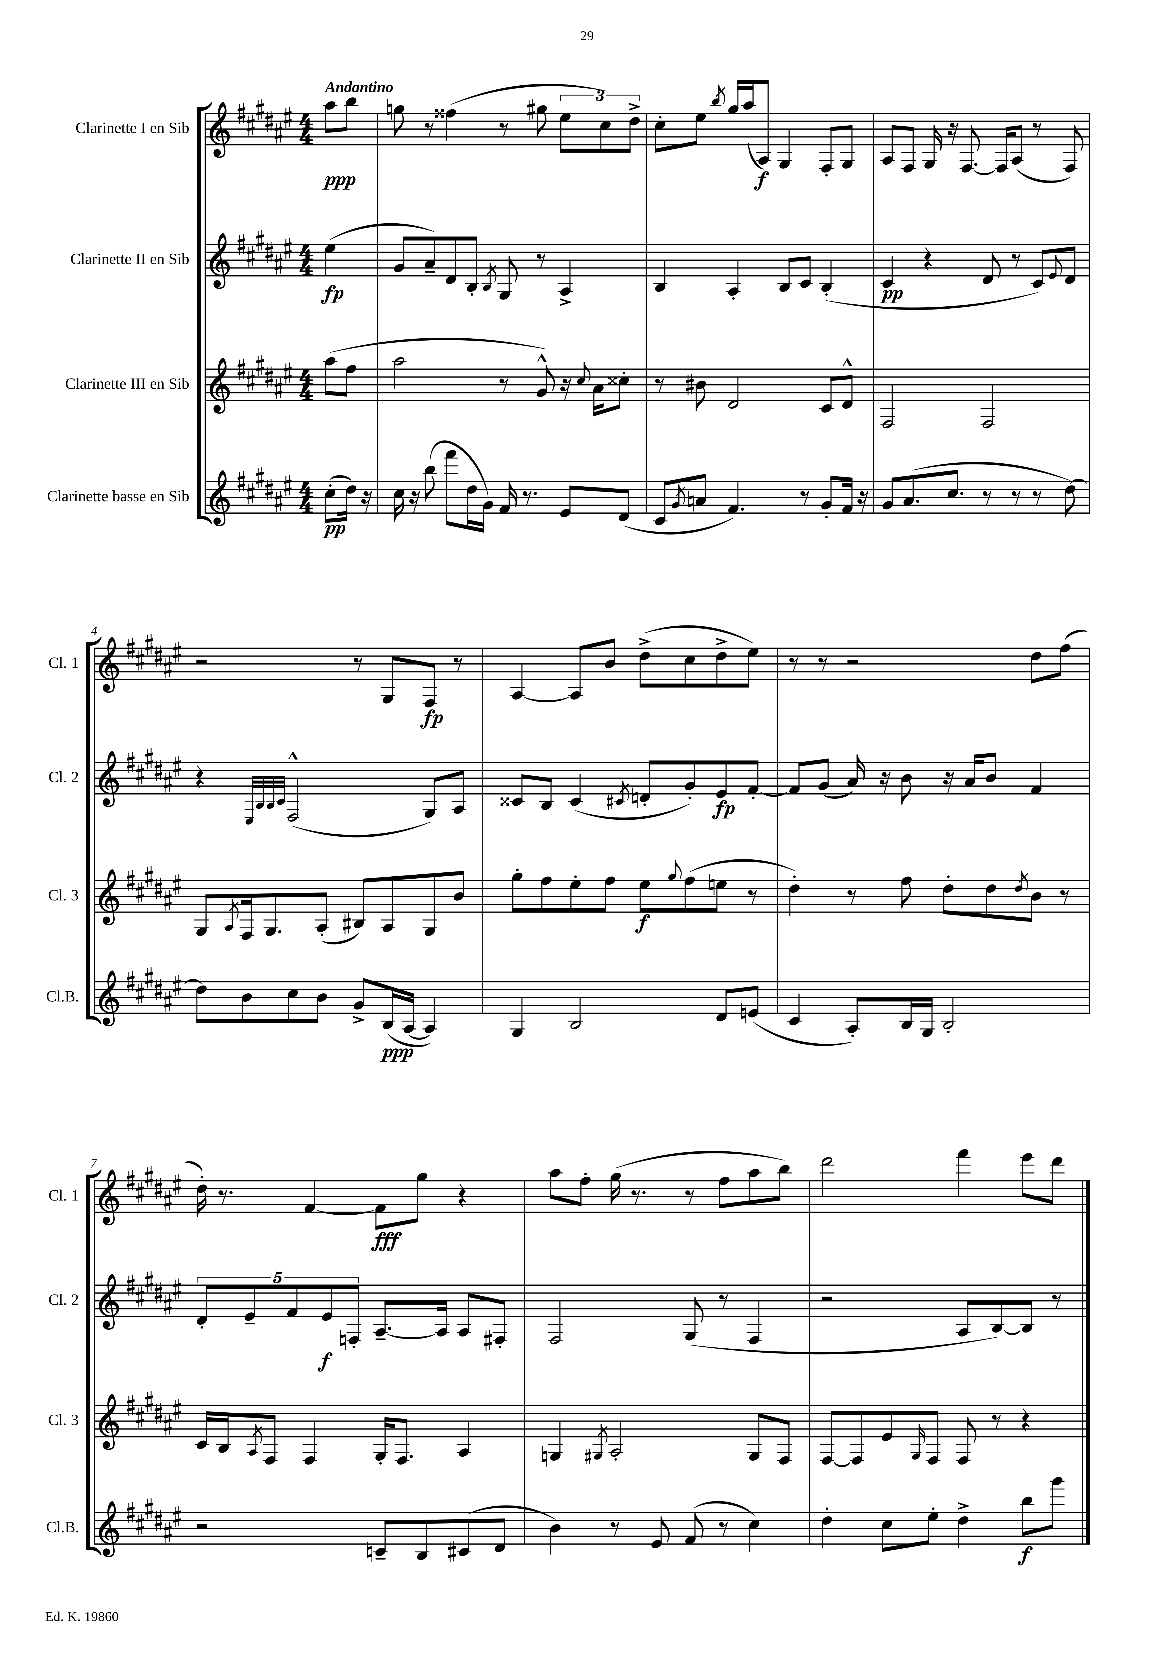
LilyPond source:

<<
\new StaffGroup <<
\new Staff = "s0" \with { instrumentName = "Clarinette I en Sib" shortInstrumentName = "Cl. 1" } {
    \clef treble \key fis \major \numericTimeSignature \time 4/4 \partial 4 \tempo "Andantino"
    ais''8\ppp b''8 |
    g''8 r8 fisis''4( r8 gis''8 \tuplet 3/2 { eis''8 cis''8) dis''8-> } |
    cis''8-. eis''8 \acciaccatura { b''8 } gis''16 ais''16( ais8\f) gis4 fis8-. gis8 |
    ais8 fis8 gis16 r16 fis8.~ fis16 ais8( r8 fis8) |
    r2 r8 gis8 fis8\fp r8 |
    ais4~ ais8 b'8 dis''8->( cis''8 dis''8-> eis''8) |
    r8 r8 r2 dis''8 fis''8( |
    dis''16-.) r8. fis'4~ fis'8\fff gis''8 r4 |
    ais''8 fis''8-. gis''16( r8. r8 fis''8 ais''8 b''8) |
    dis'''2 fis'''4 eis'''8 dis'''8 \bar "|." |
}
\new Staff = "s1" \with { instrumentName = "Clarinette II en Sib" shortInstrumentName = "Cl. 2" } {
    \clef treble \key fis \major \numericTimeSignature \time 4/4 \partial 4
    eis''4\fp( |
    gis'8 ais'8--) dis'8 b8-. \acciaccatura { b8 } gis8 r8 ais4-> |
    b4 ais4-. b8 cis'8 b4-.( |
    cis'4\pp r4 dis'8 r8 cis'8) \appoggiatura { eis'8 } dis'8 |
    r4 \grace { eis32 b32 b32 cis'32 } fis2-^( gis8) ais8 |
    cisis'8 b8 cisis'4( \acciaccatura { cis'8 } d'8-. gis'8-.) eis'8\fp fis'8~-. |
    fis'8 gis'8( ais'16) r16 b'8 r16 ais'16 b'8 fis'4 |
    \tuplet 5/4 { dis'8-. eis'8-- fis'8 eis'8\f f8-. } ais8.~-- ais16 ais8 fis8-. |
    fis2 gis8( r8 fis4 |
    r2 ais8 b8~) b8 r8 \bar "|." |
}
\new Staff = "s2" \with { instrumentName = "Clarinette III en Sib" shortInstrumentName = "Cl. 3" } {
    \clef treble \key fis \major \numericTimeSignature \time 4/4 \partial 4
    ais''8( fis''8 |
    ais''2 r8 gis'8-^) r16 \appoggiatura { cis''8 } ais'16 cisis''8-. |
    r8 bis'8 dis'2 cis'8 dis'8-^ |
    fis2 fis2 |
    gis8 \acciaccatura { ais8 } fis16 gis8. ais8-.( bis8) ais8 gis8 b'8 |
    gis''8-. fis''8 eis''8-. fis''8 eis''8\f \appoggiatura { gis''8 } fis''8( e''8 r8 |
    dis''4-.) r8 fis''8 dis''8-. dis''8 \acciaccatura { dis''8 } b'8 r8 |
    cis'16 b16 \acciaccatura { ais8 } fis8 fis4 gis16-. fis8. ais4 |
    g4 \acciaccatura { gis8 } ais2-. gis8 fis8 |
    fis8~ fis8 eis'8 \grace { gis16 } fis8 fis8 r8 r4 \bar "|." |
}
\new Staff = "s3" \with { instrumentName = "Clarinette basse en Sib" shortInstrumentName = "Cl.B." } {
    \clef treble \key fis \major \numericTimeSignature \time 4/4 \partial 4
    cis''8-.\pp( dis''16) r16 |
    cis''16 r16 b''8( fis'''8 dis''16 gis'16) fis'16 r8. eis'8 dis'8( |
    cis'8 \acciaccatura { gis'8 } a'8 fis'4.) r8 gis'8-. fis'16 r16 |
    gis'8 ais'8.( cis''8. r8 r8 r8 dis''8~) |
    dis''8 b'8 cis''8 b'8 gis'8-> b16\ppp( ais16~ ais4) |
    gis4 b2 dis'8 e'8( |
    cis'4 ais8-.) b16 gis16 b2-. |
    r2 c'8-- b8 cis'8( dis'8 |
    b'4) r8 eis'8 fis'8( r8 cis''4) |
    dis''4-. cis''8 eis''8-. dis''4-> b''8\f gis'''8 \bar "|." |
}
>>
>>
